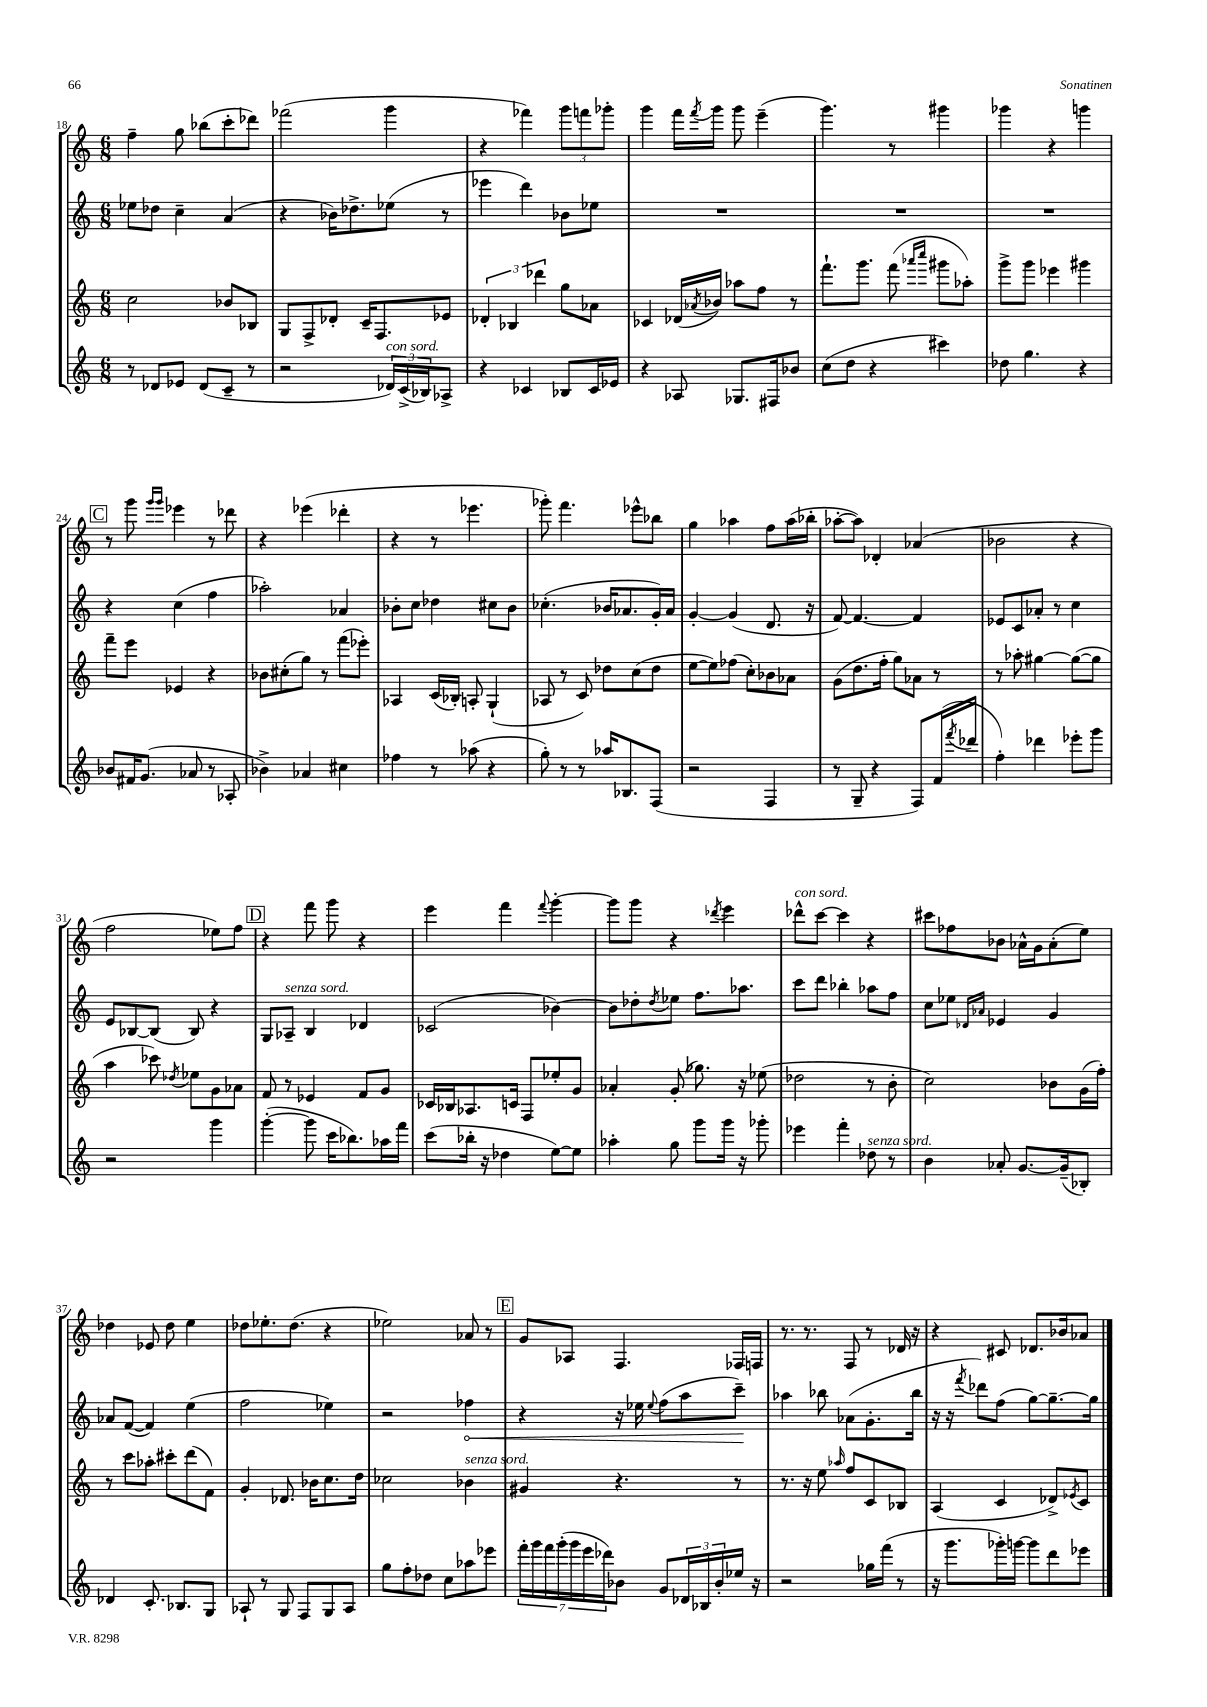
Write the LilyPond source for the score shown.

<<
\new StaffGroup <<
\new Staff = "s0" {
    \clef treble \key c \major \numericTimeSignature \time 6/8
    f''4-- g''8 bes''8( c'''8-. des'''8) |
    fes'''2( g'''4 |
    r4 fes'''4) \tuplet 3/2 { g'''8 f'''8 ges'''8-. } |
    g'''4 f'''16 \acciaccatura { f'''8 } g'''16 g'''8 e'''4--( |
    g'''4.) r8 gis'''4 |
    ges'''4 r4 g'''4 |
    \mark \markup { \box "C" } r8 g'''8 \grace { g'''16 g'''16 } ees'''4 r8 des'''8 |
    r4 ees'''4( des'''4-. |
    r4 r8 ees'''4. |
    ges'''8-.) f'''4. ees'''8-^ bes''8 |
    g''4 aes''4 f''8 aes''16( bes''16-. |
    aes''8~-. aes''8) des'4-. aes'4( |
    bes'2 r4 |
    f''2 ees''8) f''8 |
    \mark \markup { \box "D" } r4 f'''8 g'''8 r4 |
    e'''4 f'''4 \appoggiatura { f'''8 } g'''4~-. |
    g'''8 g'''8 r4 \acciaccatura { des'''8 } e'''4 |
    des'''8-^^\markup { \italic "con sord." } c'''8~ c'''4 r4 |
    cis'''8 fes''8 bes'8 aes'16-^ g'16 aes'8-.( e''8) |
    des''4 ees'8 des''8 e''4 |
    des''8 ees''8.-. des''8.( r4 |
    ees''2) aes'8 r8 |
    \mark \markup { \box "E" } g'8 aes8 f4. fes16 f16 |
    r8. r8. f8 r8 des'16 r16 |
    r4 cis'8 des'8. bes'16 aes'8 \bar "|." |
}
\new Staff = "s1" {
    \clef treble \key c \major \numericTimeSignature \time 6/8
    ees''8 des''8 c''4-- a'4( |
    r4 bes'16) des''8.-> ees''8( r8 |
    ees'''4 d'''4) bes'8 ees''8 |
    R2. |
    R2. |
    R2. |
    \mark \markup { \box "C" } r4 c''4( f''4 |
    aes''2-.) aes'4 |
    bes'8-. c''8 des''4 cis''8 bes'8 |
    ces''4.-.( bes'16 aes'8. g'16-.) aes'16 |
    g'4~-. g'4( d'8. r16 |
    f'8~) f'4.~ f'4 |
    ees'8 c'8 aes'8-. r8 c''4 |
    e'8 bes8~ bes8( bes8) r4 |
    \mark \markup { \box "D" } g8 aes8--^\markup { \italic "senza sord." } b4 des'4 |
    ces'2( bes'4~) |
    bes'8 des''8-. \acciaccatura { des''8 } ees''8 f''8. aes''8. |
    c'''8 d'''8 bes''4-. aes''8 f''8 |
    c''8 ees''8 \grace { des'16 aes'16 } ees'4 g'4 |
    aes'8 f'8~( f'4) e''4( |
    f''2 ees''4) |
    r2 \once \override Hairpin.circled-tip = ##t fes''4\< |
    \mark \markup { \box "E" } r4 r16 ees''16 \appoggiatura { ees''8 } f''8( a''8 c'''8--\!) |
    aes''4 bes''8 aes'8( g'8.-. bes''16 |
    r16 r16 \acciaccatura { f'''8 } des'''8) f''8( g''8~) g''8.~-- g''16 \bar "|." |
}
\new Staff = "s2" {
    \clef treble \key c \major \numericTimeSignature \time 6/8
    c''2 bes'8 bes8 |
    g8 f8-> des'8-. c'16-- f8. ees'8 |
    \tuplet 3/2 { des'4-. bes4 des'''4 } g''8 aes'8 |
    ces'4 des'16( \acciaccatura { aes'8 } bes'16) aes''8 f''8 r8 |
    f'''8.-! g'''8. f'''8( \grace { aes'''16 c''''16 } gis'''8 aes''8-.) |
    g'''8-> g'''8 ees'''4 gis'''4 |
    \mark \markup { \box "C" } f'''8-- e'''8 ees'4 r4 |
    bes'8 cis''8-.( g''8) r8 f'''8( ees'''8-.) |
    aes4 c'16( bes16-.) a8-. g4-!( |
    aes8 r8 c'8) des''8 c''8( des''8 |
    e''8~ e''8) fes''8( c''8-.) bes'8 aes'8 |
    g'8( d''8. f''16-. g''8) aes'8 r8 |
    r8 aes''8-. gis''4~ gis''8~( gis''8 |
    a''4 ces'''8) \acciaccatura { des''8 } ees''8 g'8 aes'8 |
    \mark \markup { \box "D" } f'8 r8 ees'4 f'8 g'8 |
    ces'16 bes16 aes8. c'16 f8 ees''8-. g'8 |
    aes'4-. g'8-.( ges''8.) r16 ees''8( |
    des''2 r8 b'8-. |
    c''2) bes'8 g'16( f''16-.) |
    r8 c'''8 aes''8-. cis'''8-. d'''8( f'8) |
    g'4-. des'8. bes'16 c''8. d''16 |
    ces''2 bes'4^\markup { \italic "senza sord." } |
    \mark \markup { \box "E" } gis'4 r4. r8 |
    r8. r16 e''8 \grace { aes''16 } f''8 c'8 bes8 |
    a4( c'4 des'8->) \acciaccatura { ees'8 } c'8 \bar "|." |
}
\new Staff = "s3" {
    \clef treble \key c \major \numericTimeSignature \time 6/8
    r8 des'8 ees'8 des'8( c'8-- r8 |
    r2 \tuplet 3/2 { des'16^\markup { \italic "con sord." }) c'16->( bes16) } aes8-> |
    r4 ces'4 bes8 ces'16 ees'16 |
    r4 aes8 ges8. fis16 bes'8 |
    c''8( d''8 r4 cis'''4) |
    des''8 g''4. r4 |
    \mark \markup { \box "C" } bes'8 fis'16 g'8.( aes'8 r8 aes8-. |
    bes'4->) aes'4 cis''4 |
    fes''4 r8 aes''8( r4 |
    g''8-.) r8 r8 aes''16 bes8. f8( |
    r2 f4 |
    r8 g8-- r4 f8) f'16( \acciaccatura { f'''8 } des'''16 |
    f''4-.) des'''4 ees'''8-. g'''8 |
    r2 g'''4 |
    \mark \markup { \box "D" } g'''4~-.( g'''8 c'''16 bes''8.) aes''16 f'''16 |
    c'''8( bes''16-. r16 des''4 e''8~) e''8 |
    aes''4-. g''8 g'''8 g'''16 r16 ges'''8-. |
    ees'''4 f'''4-. des''8^\markup { \italic "senza sord." } r8 |
    b'4 aes'8-. g'8.~ g'16--( bes8-.) |
    des'4 c'8.-. bes8. g8 |
    aes8-! r8 g8 f8 g8 aes8 |
    g''8 f''8-. des''8 c''8 aes''8 ees'''8 |
    \mark \markup { \box "E" } \tuplet 7/4 { f'''16-. g'''16 f'''16 g'''16-.( g'''16 e'''16 des'''16) } bes'8 g'8 \tuplet 3/2 { des'16 bes16 bes'16-. } ees''16 r16 |
    r2 ges''16 f'''16( r8 |
    r16 g'''8. ges'''16-.) g'''16~ g'''8 d'''8 ees'''8 \bar "|." |
}
>>
>>
\layout { \context { \Score currentBarNumber = #18 } }
